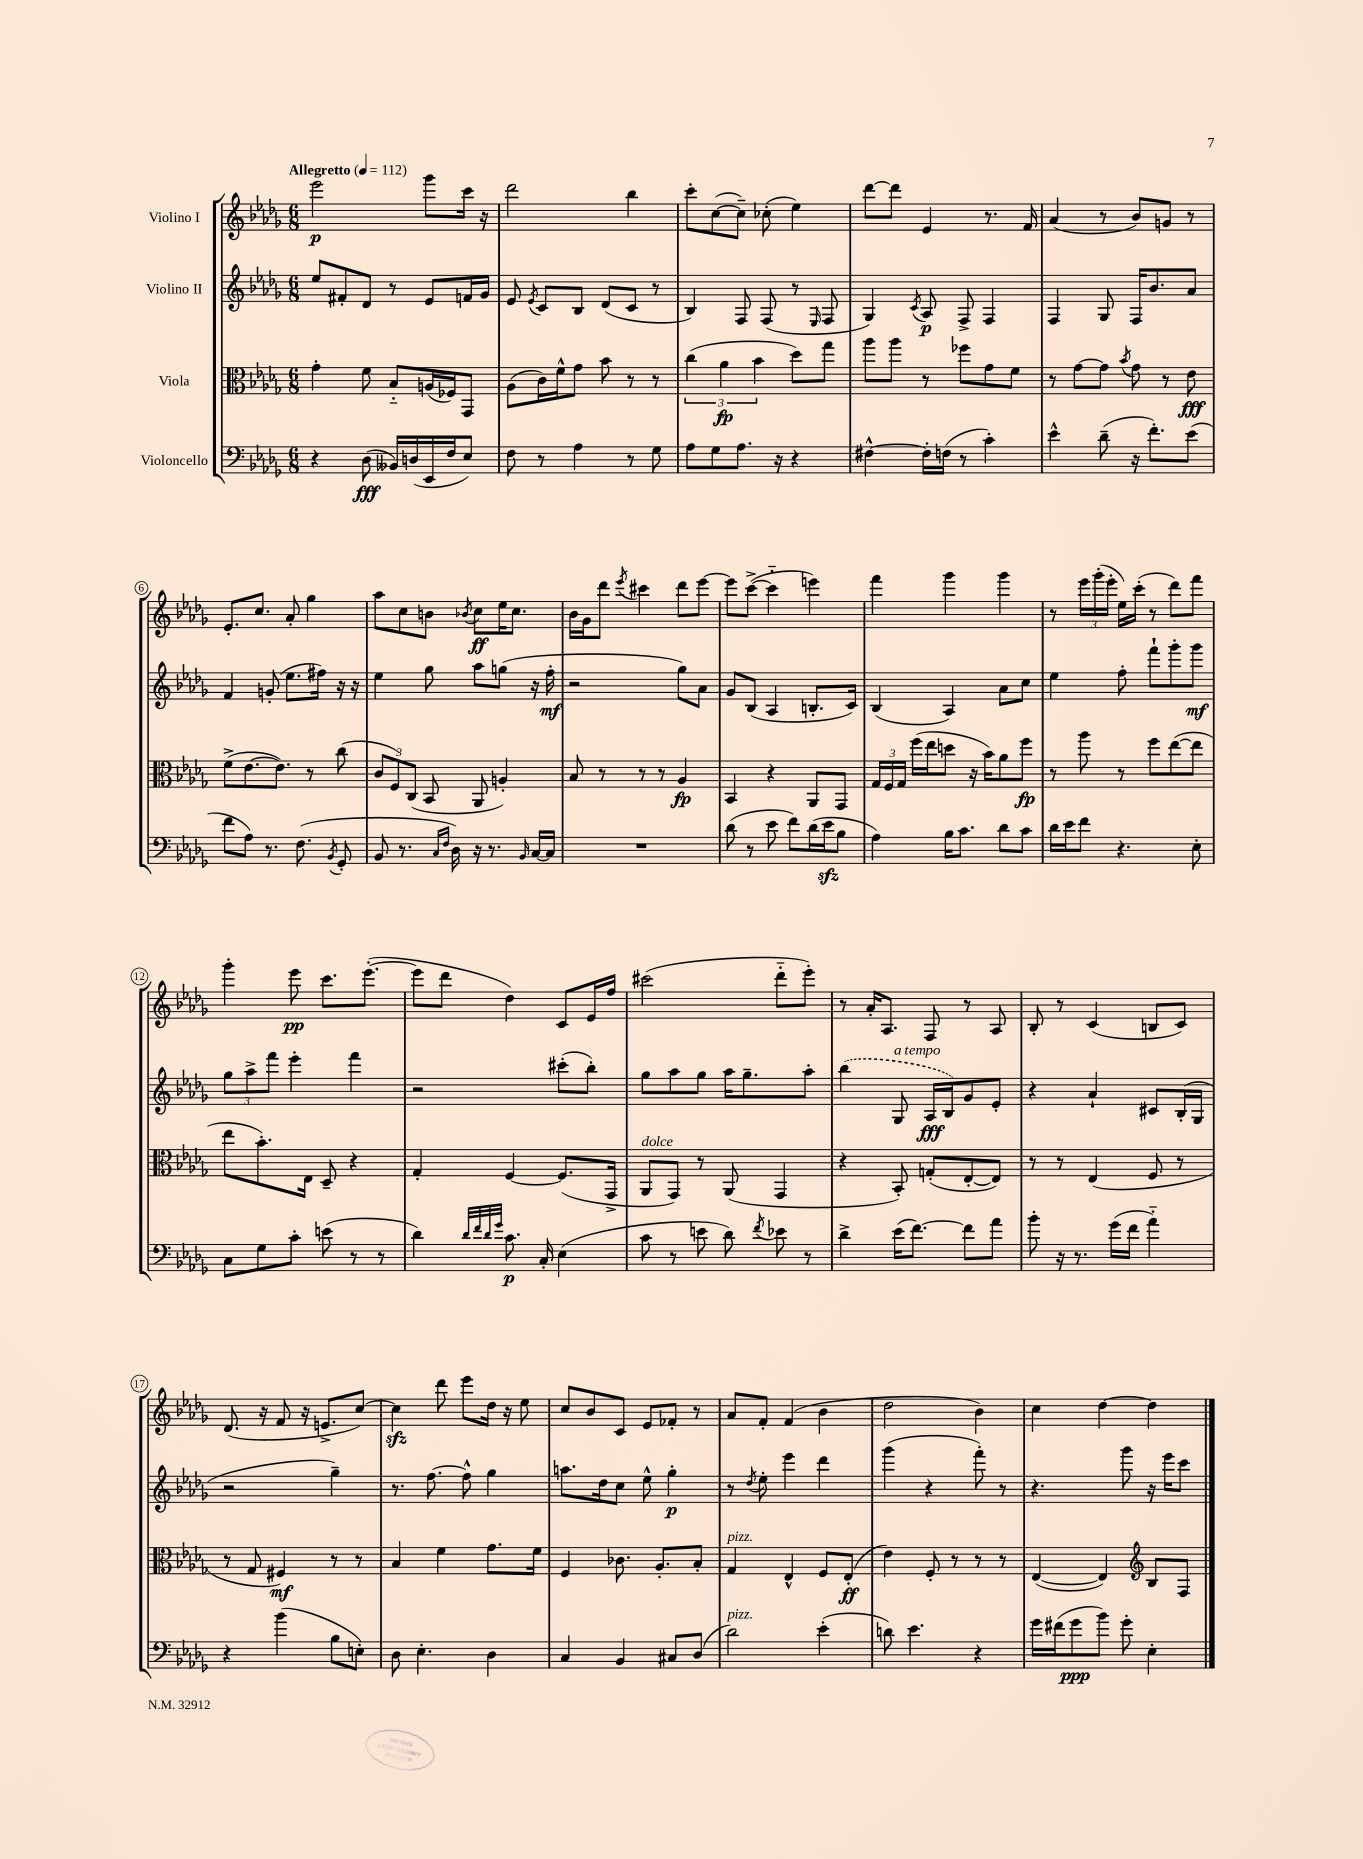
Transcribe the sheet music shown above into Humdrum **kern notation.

**kern	**kern	**kern	**kern
*staff4	*staff3	*staff2	*staff1
*clefF4	*clefC3	*clefG2	*clefG2
*k[b-e-a-d-g-]	*k[b-e-a-d-g-]	*k[b-e-a-d-g-]	*k[b-e-a-d-g-]
*M6/8	*M6/8	*M6/8	*M6/8
*MM112	*MM112	*MM112	*MM112
4r	4g-'	8ee-	2eee-
.	.	8f#'	.
(8D-	8f	8d-	.
16BB--)	8B-'~	8r	.
(16D	.	.	.
16EE-	(16A	8e-	8ggg-
16F	16F-)	.	.
8E-)	8GG-	16f	16ccc
.	.	16g-	16r
=	=	=	=
8F	(8A-	8e-	2ddd-
.	.	8qe-	.
8r	16c)	8c	.
.	16f^^	.	.
4A-	8g-	8B-	.
.	8b-	(8d-	.
8r	8r	8c	4bb-
8G-	8r	8r	.
=	=	=	=
8A-	(6cc	4B-)	8ccc'
8G-	.	.	([8cc
.	6a-	.	.
8.A-	.	8F	8cc~])
.	6b-	.	.
.	.	(8F	(8cc-'
16r	.	.	.
4r	8dd-)	8r	4ee-)
.	.	16qqE-	.
.	8gg-	8F	.
=	=	=	=
[4F#^^	8aa-	4G-)	[8ddd-
.	8aa-	.	8ddd-]
.	.	8qc	.
16F#']	8r	8A-	4e-
(16F	.	.	.
8r	8ff-	8F^	.
4c')	8g-	4F	8.r
.	8f	.	.
.	.	.	16f
=	=	=	=
4e-^^	8r	4F	(4a-
.	[8g-	.	.
(8d-~	8g-]	8G-	8r
.	8qb-	.	.
16r	8g-	16F	8b-)
8.f')	.	8.b-	.
.	8r	.	8g
(8e-	8e-	8a-	8r
=	=	=	=
8f	(8f^	4f	8.e-'
8A-)	[8.e-	.	.
.	.	.	8.cc
8.r	.	(8g'	.
.	8.e-])	.	.
.	.	8.ee-	8a-'
(8.F	.	.	.
.	8r	.	4gg-
.	.	16ff#)	.
8qBB-	.	.	.
8GG-'	(8cc	16r	.
.	.	16r	.
=	=	=	=
8BB-	12c	4ee-	8aa-
.	12F)	.	.
8.r	.	.	8cc
.	(12C	.	.
.	8BB-	8gg-	8b
16qqC	.	.	.
16qqF	.	.	.
16D-)	.	.	.
.	.	.	8qb-
16r	8AA-	8aa-	8cc
8.r	.	.	.
.	4A')	(8gg	16ee-
.	.	.	8.cc
16qqBB-	.	.	.
[16C	.	16r	.
16C]	.	16ff'	.
=	=	=	=
2.r	8B-	2r	16b-
.	.	.	16g-
.	8r	.	8ddd-
.	.	.	8qeee-
.	8r	.	4ccc#
.	8r	.	.
.	4A-	8gg-)	8ddd-
.	.	8a-	[8eee-
=	=	=	=
(8d-	4BB-	8g-	8eee-]
8r	.	(8B-	([8ccc^
8e-	4r	4A-	4ccc'~]
8f)	.	.	.
(16d-	8AA-	8.B'	4eee)
16e-	.	.	.
8B-	8GG-	.	.
.	.	16c)	.
=	=	=	=
4A-)	24G-	(4B-	4fff
.	24F	.	.
.	24G-	.	.
.	(16ff	.	.
.	16ee-	.	.
16B-	8dd	4A-)	4ggg-
8.c	.	.	.
.	16r	.	.
.	16b-)	.	.
8d-	8a-	8a-	4ggg-
8c	8ff	8cc	.
=	=	=	=
16d-	8r	4ee-	8r
16e-	.	.	.
8f	8aa-	.	24eee-
.	.	.	(24ggg-'
.	.	.	24eee-'
4.r	8r	8ff'	16ee-)
.	.	.	(16ccc'
.	8ff	8fff`	8r
.	([8ee-	8ggg-'	8ddd-)
8E-'	8ee-]	8ggg-	8fff
=	=	=	=
8C	8ee-	12gg-	4ggg-'
.	.	12aa-^	.
8G-	8.b-')	.	.
.	.	12fff	.
8c'	.	4eee-'	8eee-
.	16E-	.	.
(8e	8D-~	.	8.ccc
8r	4r	4fff	.
.	.	.	([8.eee-'
8r	.	.	.
=	=	=	=
4d-)	4G-'	2r	8eee-]
.	.	.	8ddd-
32qqd-	.	.	.
32qqf	.	.	.
32qqd-	.	.	.
32qqg-	.	.	.
8.c	[4F	.	4dd-)
16C'	.	.	.
(4E-	(8.F]	(8ccc#'	8c
.	.	8bb-')	16e-
.	16GG-^	.	16ff
=	=	=	=
8c	8AA-	8gg-	(2ccc#
8r	8GG-)	8aa-	.
8e	8r	8gg-	.
8d-)	(8AA-	16aa-	.
.	.	8.gg-~	.
8qf	.	.	.
8e-	4GG-	.	8ddd-'~
8r	.	8aa-'	8eee-')
=	=	=	=
4d-^	4r	(4bb-	8r
.	.	.	16a-'
.	.	.	8.A-
(16e-	8BB-')	8G-	.
[8.f)	.	.	.
.	(8G'	16A-	8F
.	.	16B-)	.
8f]	[8E-'	8g-	8r
8a-	8E-])	8e-'	8A-
=	=	=	=
8b-'	8r	4r	8B-'
16r	8r	.	8r
8.r	.	.	.
.	(4E-	4a-`	(4c
(16g-	.	.	.
16f	.	.	.
4a-'~)	8F	8c#	8B
.	8r	(16B-'	8c)
.	.	16G-	.
=	=	=	=
4r	8r	2r	(8.d-
.	8G-	.	.
.	.	.	16r
(4b-	4F#)	.	8f
.	.	.	16r
.	.	.	8.e^
8B-	8r	4gg-~)	.
8E')	8r	.	[8cc)
=	=	=	=
8D-	4B-	8.r	4cc]
4.E-'	.	.	.
.	.	[8.ff	.
.	4f	.	8ddd-
.	.	8ff^^]	8eee-
4D-	8.g-	4gg-	16dd-
.	.	.	16r
.	.	.	8ee-
.	16f	.	.
=	=	=	=
4C	4F	8.aa	8cc
.	.	.	8b-
.	.	16dd-	.
4BB-	8.c-	8cc	8c
.	.	8ee-^^	8e-
.	8.A-'	.	.
8C#	.	4gg-'	8f-'
(8D-	8B-'	.	8r
=	=	=	=
2d-)	4G-	8r	8a-
.	.	8qdd-	.
.	.	8ee-'	8f'
.	4E-^^	4eee-	(4f
(4e-'	8F	4ddd-	4b-
.	(8E-'	.	.
=	=	=	=
8d)	4e-)	(4ggg-	2dd-
4.e-	.	.	.
.	8F'	4r	.
.	8r	.	.
4r	8r	8fff')	4b-)
.	8r	8r	.
=	=	=	=
16g-	([4E-	4.r	4cc
(16f#	.	.	.
8g-	.	.	.
8b-)	4E-])	.	[4dd-
8g-'	.	8ggg-	.
*	*clefG2	*	*
4E-'	8B-	16r	4dd-]
.	.	16eee-	.
.	8F	8ccc	.
==	==	==	==
*-	*-	*-	*-
